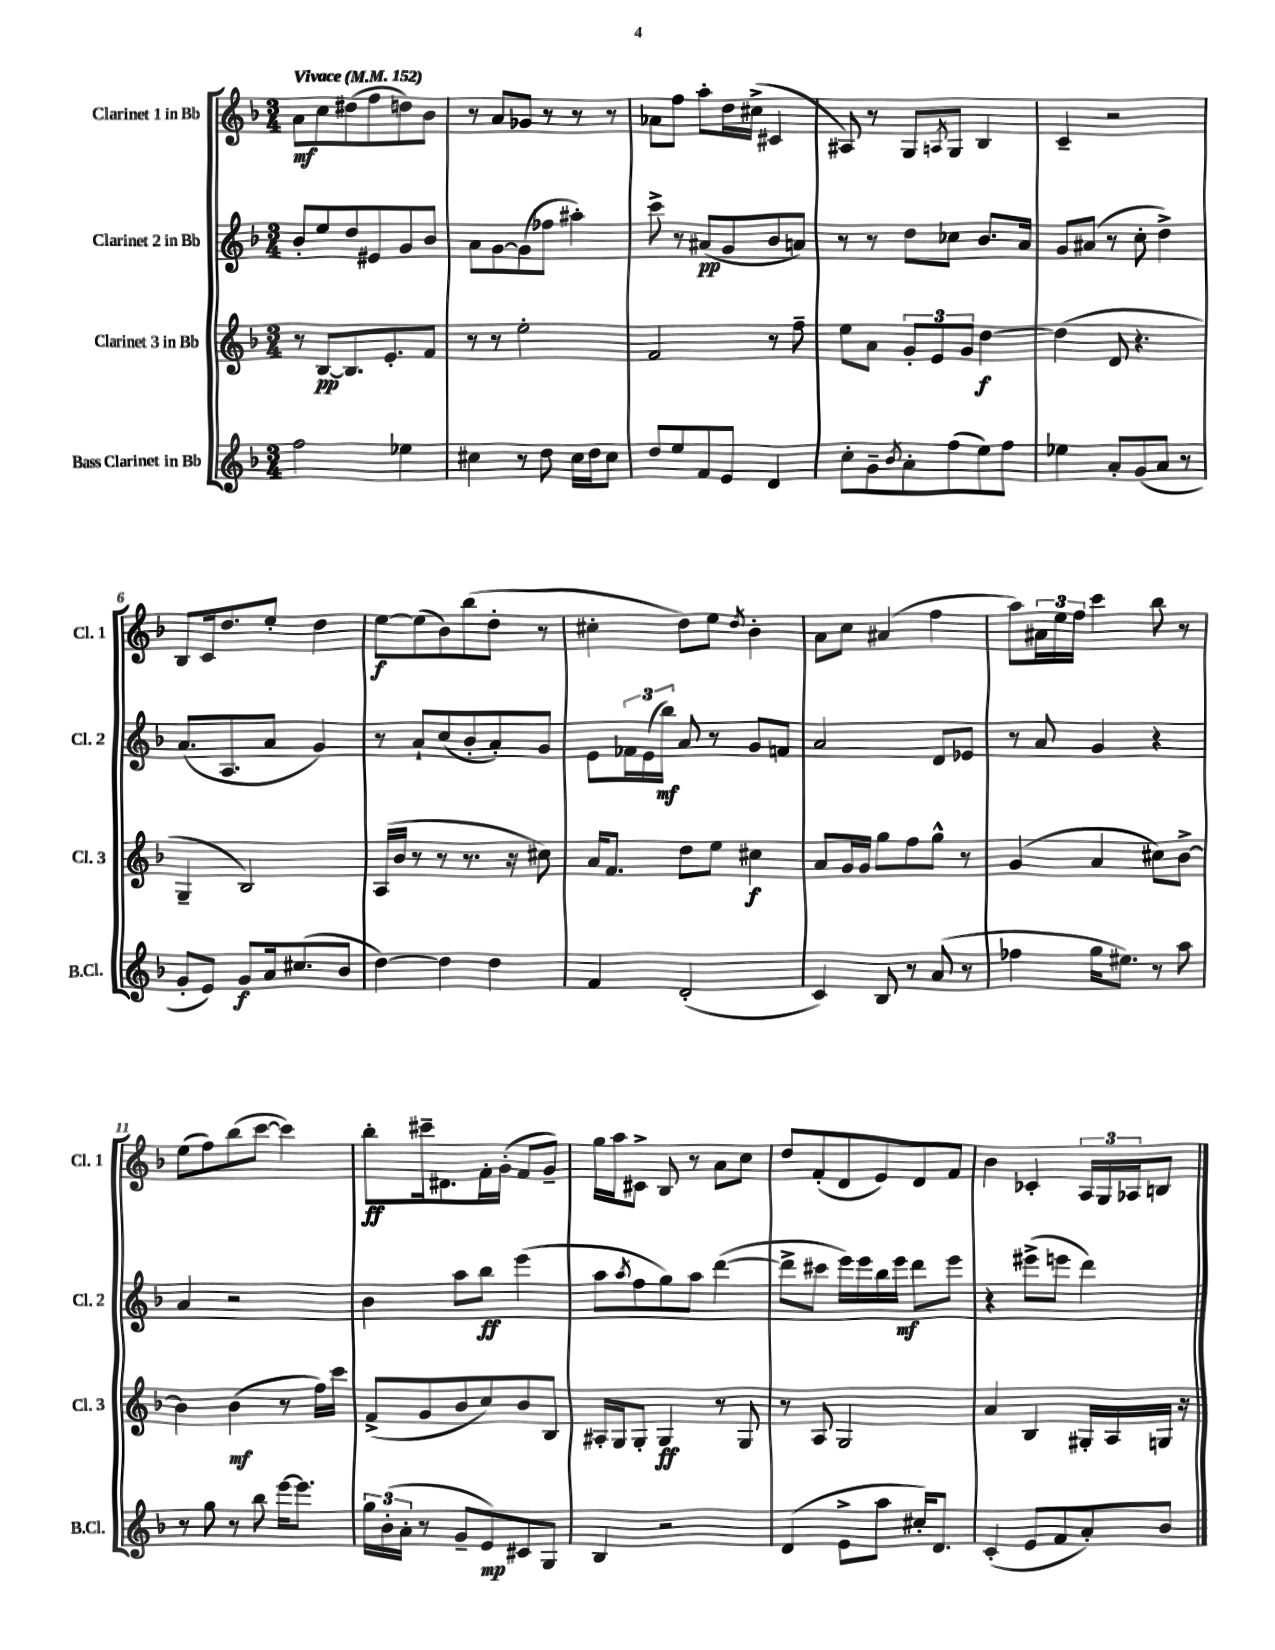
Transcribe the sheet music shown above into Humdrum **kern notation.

**kern	**kern	**kern	**kern
*staff4	*staff3	*staff2	*staff1
*clefG2	*clefG2	*clefG2	*clefG2
*k[b-]	*k[b-]	*k[b-]	*k[b-]
*M3/4	*M3/4	*M3/4	*M3/4
*MM152	*MM152	*MM152	*MM152
2ff	8r	8b-'	8a
.	[8B-	8ee	8cc
.	8.B-]	8dd	(8dd#
.	.	8e#	8ff
.	8.e'	.	.
4ee-	.	8g	8dd)
.	8f	8b-	8b-
=	=	=	=
4cc#	8r	8a	8r
.	8r	[8g	8a
8r	2ee'	(8g]	8g-
8dd	.	8ff-	8r
16cc#	.	4aa#')	8r
16dd	.	.	.
8cc#	.	.	8r
=	=	=	=
8dd	2f	8ccc^	8a-
8ee	.	8r	8ff
8f	.	(8a#	8aa'
8e	.	8g	16dd
.	.	.	(16cc#^
4d	8r	8b-	4c#
.	8ff~	8a)	.
=	=	=	=
8cc'	8ee	8r	8A#)
8g~	8a	8r	8r
8qb-	.	.	.
8a'	12g'	8dd	8G
.	12e	.	.
.	.	.	8qA
(8ff	.	8cc-	8G
.	12g	.	.
8ee)	[4dd	8.b-	4B-
8ff	.	.	.
.	.	16a	.
=	=	=	=
4ee-	(4dd]	8g	4c~
.	.	(8a#	.
8a'	8d	8r	2r
(8g	4.r	8cc'	.
8a	.	4dd^)	.
8r	.	.	.
=	=	=	=
8g'	4G~	(8.a	8B-
8e)	.	.	16c
.	.	8.A	8.dd
8g	2B-)	.	.
16a	.	8a	8ee'
(8.cc#	.	.	.
.	.	4g)	4dd
8b-	.	.	.
=	=	=	=
[4dd)	(16A	8r	[8ee
.	16b-	.	.
.	8r	8a`	(8ee]
4dd]	8r	(8cc	8b-)
.	8.r	8b-'	(8bb-
4dd	.	8a')	8dd'
.	16r	.	.
.	8cc#)	8g	8r
=	=	=	=
4f	16a	8e	4cc#'
.	8.f	.	.
.	.	24f-	.
.	.	(24e	.
.	.	24bb-)	.
(2d'	8dd	8a	8dd)
.	8ee	8r	8ee
.	.	.	8qdd
.	4cc#	8g	4b-'
.	.	8f	.
=	=	=	=
4c)	8a	2a	8a
.	16g	.	8cc
.	16g	.	.
8B-	8gg	.	(4a#
8r	8ff	.	.
(8a	8gg^^	8d	4ff
8r	8r	8e-	.
=	=	=	=
4ff-	(4g	8r	8aa)
.	.	8a	24a#
.	.	.	24ee
.	.	.	24ff
16gg	4a	4g	4ccc
8.ee#)	.	.	.
8r	8cc#)	4r	8bb-
8aa	[8b-^	.	8r
=	=	=	=
8r	4b-]	4a	(8ee
8gg	.	.	8ff)
8r	(4b-	2r	(8bb-
8bb-	.	.	[8ccc
[16eee	8r	.	4ccc])
8.eee]	.	.	.
.	16ff)	.	.
.	16ccc	.	.
=	=	=	=
24gg	(8f^	4b-	8bb-'
(24b-'	.	.	.
24a'	.	.	.
8r	8g	.	16ccc#~
.	.	.	8.d#
8g~	8b-	8aa	.
8e)	8cc)	8bb-	16f'
.	.	.	(16g'
8c#	8b-	(4eee	8f
8G	8B-	.	8g~)
=	=	=	=
4B-	16A#'	8aa	16gg
.	16G	.	16aa
.	.	8qaa	.
.	8G'	8ff	8c#^
2r	4G	8gg)	8B-
.	.	8aa	8r
.	8r	([4ddd	8a
.	8G	.	8cc
=	=	=	=
(4d	8r	8ddd^]	8dd
.	8A	8ccc#	(8f'
8e^	2G	16eee)	8d
.	.	16eee	.
8aa	.	16bb-	8e)
.	.	16eee	.
16cc#')	.	8ddd	8d
8.d	.	.	.
.	.	8eee	8f
=	=	=	=
(4c'	4a	4r	4b-
8e	4B-	(8eee#^	4c-'
8f	.	8eee	.
8a')	16G#'	4ddd)	24A
.	.	.	24G
.	16A	.	.
.	.	.	24A-
8b-	16G	.	8B
.	16r	.	.
==	==	==	==
*-	*-	*-	*-
